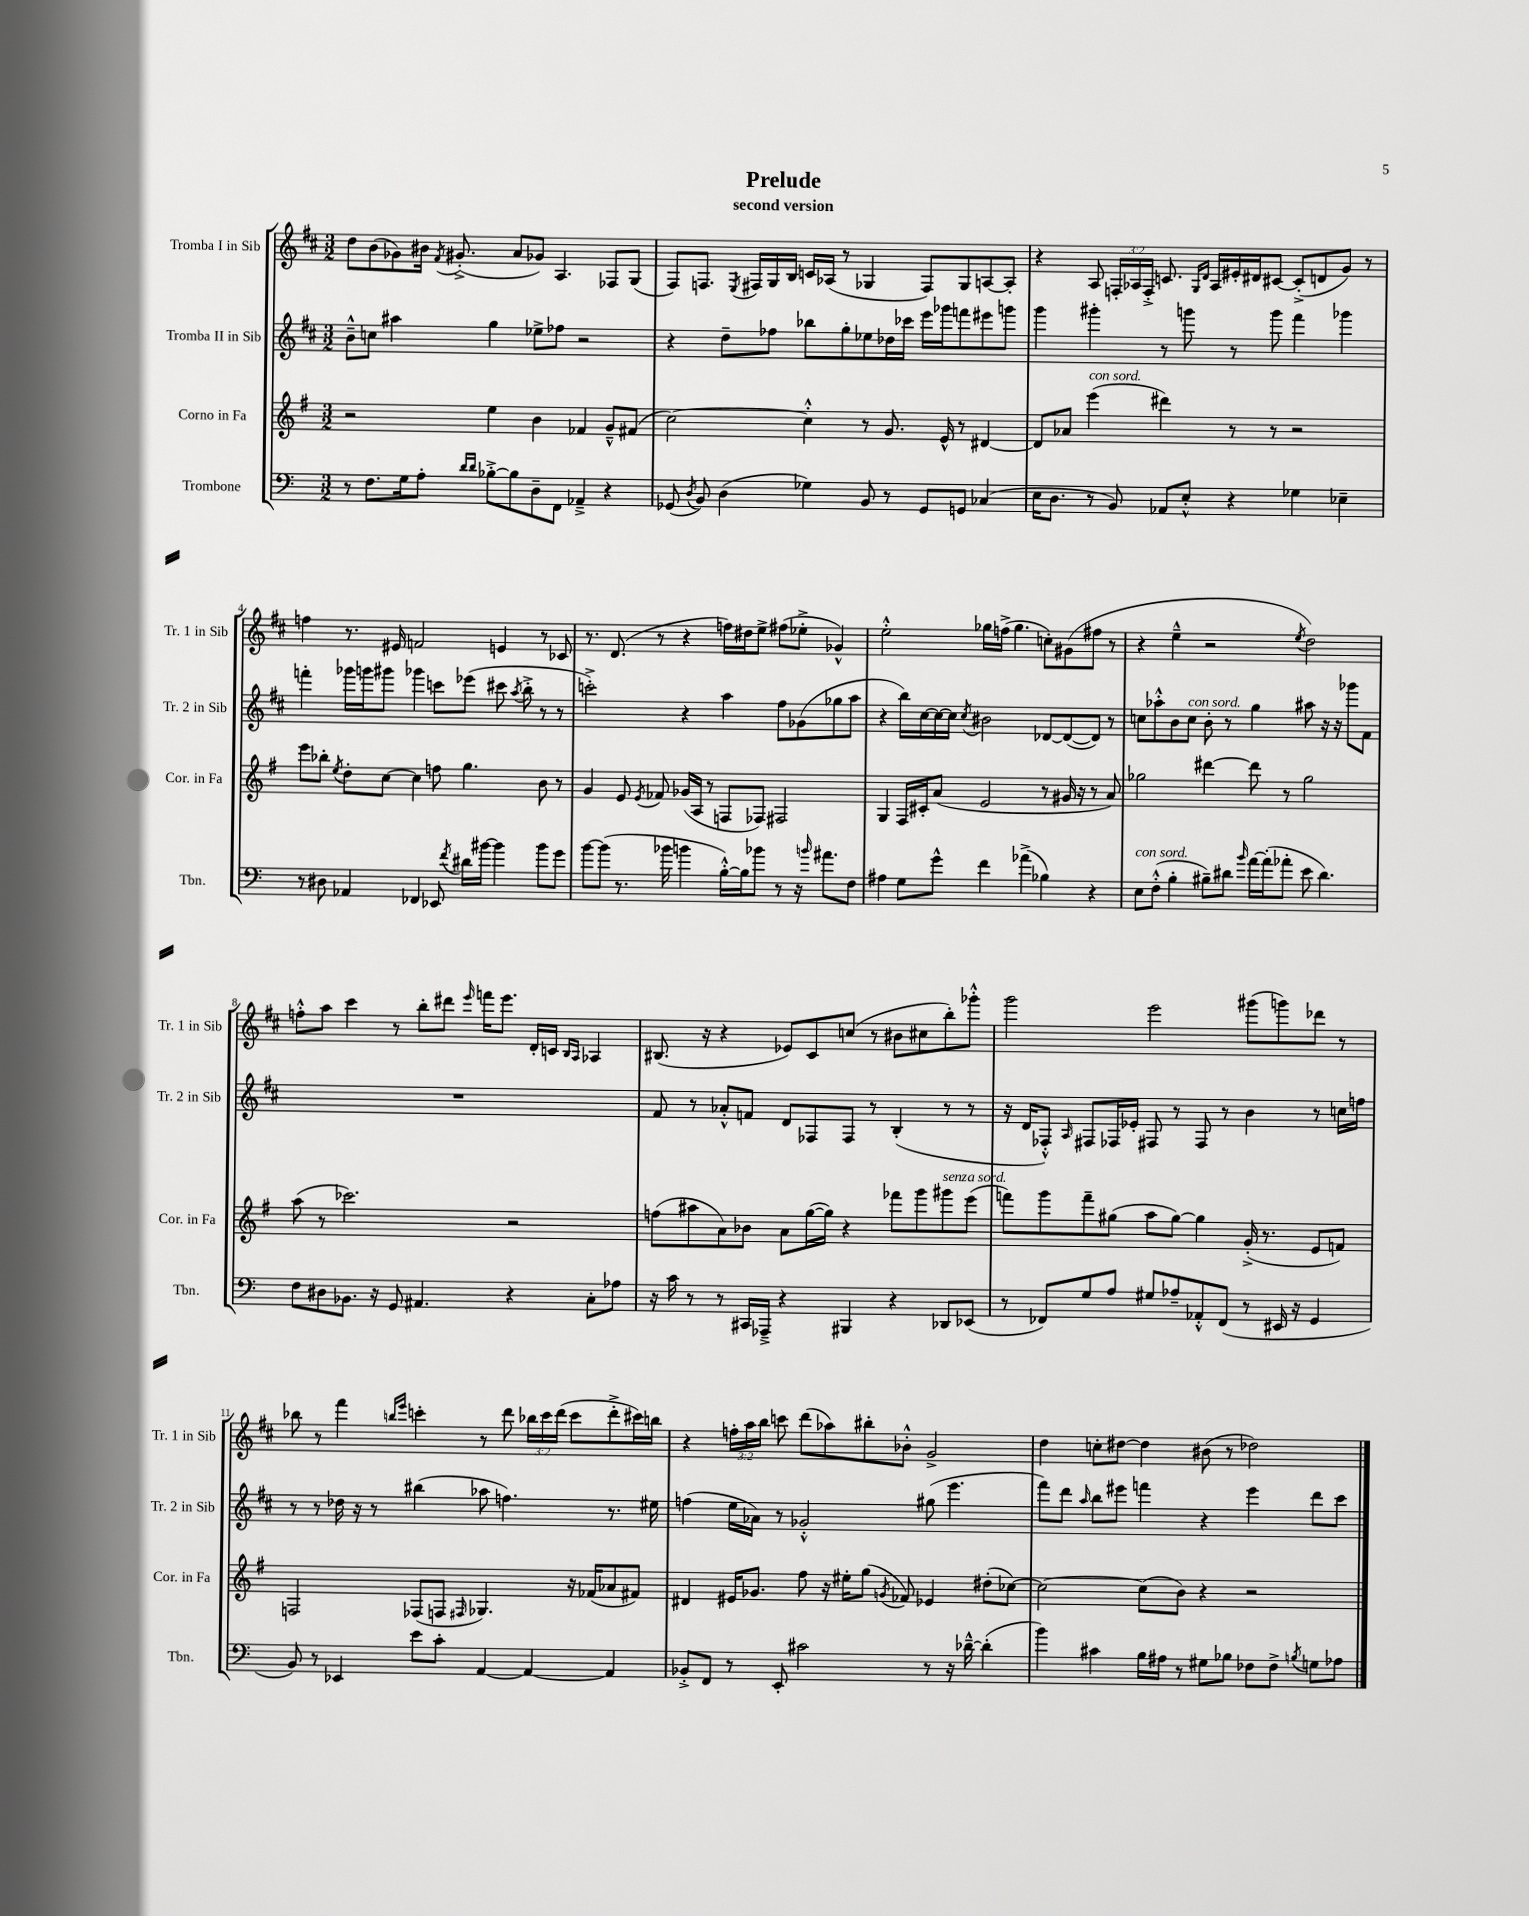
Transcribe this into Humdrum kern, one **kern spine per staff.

**kern	**kern	**kern	**kern
*part4	*part3	*part2	*part1
*staff4	*staff3	*staff2	*staff1
*I"Trombone	*I"Corno in Fa	*I"Tromba II in Sib	*I"Tromba I in Sib
*I'Tbn.	*I'Cor. in Fa	*I'Tr. 2 in Sib	*I'Tr. 1 in Sib
*clefF4	*clefG2	*clefG2	*clefG2
*k[]	*k[f#]	*k[f#c#]	*k[f#c#]
*M3/2	*M3/2	*M3/2	*M3/2
=1	=1	=1	=1
8r	2r	8b~^^\L	8dd\L
8.F\L	.	8ccn\J	(8b\
.	.	4aa#X\	8g-X\)
16G\k	.	.	.
8A'\J	.	.	16b#X\Jk
.	.	.	8qf#/
.	.	.	(8.g#X'^/
16qqd/LL	.	.	.
16qqd/JJ	.	.	.
[8B-X'^\L	4ee\	4gg\	.
8B-\]	.	.	8a/L
8D~\	4b\	8ee-X^\L	8g-X/J)
8FF\J	.	8ff-X\J	4.A/
4AA-X~^/	4f-X/	2r	.
4r	8g~^^/L	.	8F-X/L
.	(8f#X/J	.	(8G/J
=2	=2	=2	=2
(8GG-X/	[2cc\)	4r	8F#/L)
8qD/	.	.	.
8BB/)	.	.	8.Fn/J
(4D\	.	8dd~\L	.
.	.	.	8qE/
.	.	.	16F#X/LL
.	.	8ff-X\J	16G/
.	.	.	16B/JJ
4G-X\)	4cc'^^\]	8bb-X\L	16cn/LL
.	.	.	(16A-X/JJ
.	.	8gg'\	8r
8BB/	8r	8ee-X\	4G-X/
8r	8.g/	16dd-X\L	.
.	.	16ccc-X\JJ	.
8GG-/L	.	16eee\LL	8F#/L)
.	16e^^/	16ggg-X\J	.
8GGn/J	8r	8fffn\	8G-/
(4C-X/	[4d#X/	8eee#X\	[8An/
.	.	8gggn\J	8A'/J]
=3	=3	=3	=3
16E\KL	8d#/L]	4ggg\	4r
8.D\J	.	.	.
.	8a-X/J	.	.
!	!LO:TX:a:i:t=con sord.	!	!
8r	(4eee\	4ggg#X'\	8A/
8BB/)	.	.	24Fn'/LL
.	.	.	24A-X/
.	.	.	24F'^/JJ
8AA-X/L	4ddd#X\)	8r	8.cn/
8E'^^/J	.	8gggn\	.
.	.	.	16qqG/LL
.	.	.	16qqd/JJ
.	.	.	16A-/LL
4r	8r	8r	16e#X'/
.	.	.	16d#X/J
.	8r	8ggg\	[8c#X/J
4G-X\	2r	4fff#\	(8c#'^/L]
.	.	.	8dn/
4E-X~\	.	4ggg-X\	8g/J)
.	.	.	8r
!!LO:LB:g=z
=4	=4	=4	=4
8r	8eee\L	4fffn'\	4ffn\
8D#X\	8bb-X'\J	.	.
.	8qee/	.	.
4AA-X/	8dd'\L	16ggg-X\LL	8.r
.	.	16gggn\J	.
.	[8cc\J	8ggg#X\J	.
.	.	.	16e#X/
4FF-X/	4cc\]	4ggg-X\	2fn/
8EE-X/	8ffn\	8cccn\L	.
8qf/	.	.	.
16d#X\LL	4.gg\	(8eee-X\J	.
[16b#X\JJ	.	.	.
4b#\]	.	8ccc#X\	4en/
.	.	8qaa/	.
.	.	8bb'^\	.
8b#\L	8b\	8r	8r
8g\J	8r	8r	8c-X/
=5	=5	=5	=5
[8b\L	4g/	2cccn'^\)	8.r
(8b\J]	.	.	.
.	.	.	(8.d/
8.r	8e/	.	.
.	8qe/	.	.
.	8f-X/	.	8r
16b-X\	.	.	.
4bn\	(16g-X/LL	4r	4r
.	16A/JJ	.	.
.	8r	.	.
[16B'^^\LL)	8Fn/L	4aa\	16ffn\LL)
16B\J]	.	.	16dd#X\J
8b-X\J	8F-X/J)	.	8ee^\J
8r	2F#X/	8ff#\L	(8ff#X\L
16r	.	(8g-X\	8ee-X'^\J
16qqbn/	.	.	.
8.a#X\L	.	.	.
.	.	8gg-X\	4g-X^^/)
8F\J	.	8aa\J	.
=6	=6	=6	=6
4A#X\	4G/	4r	2ee'^^\
8G\L	16F#/LL	16bb\LL)	.
.	16c#X'/J	[16cc#\	.
8g^^\J	(8a/J	16cc#\_	.
.	.	16cc#\JJ]	.
.	.	8qcc#/	.
4f\	2e/	2b#X\	16gg-X\LL
.	.	.	(16ffn^\JJ
.	.	.	4.gg-\
(4a-X^\	.	.	.
4B-X\)	8r	[8d-X/L	8ccn'\L)
.	16g#X/	(8d-/_	(8g#X\
.	16r	.	.
4r	8r	8d-/J])	8ff#X\J
.	8a/)	8r	8r
=7	=7	=7	=7
!LO:TX:a:i:t=con sord.	!	!	!
8E\L	2gg-X\	8ccn\L	4r
(8F'^^\J	.	8aa-X'^^\	.
4B'\	.	8b\	4ee~^^\
!	!	!LO:TX:a:i:t=con sord.	!
.	.	8cc\J	.
8B#X~\L)	[4ddd#X\	8b'\	2r
8d#X\J	.	8r	.
16qqb/	.	.	.
[16a\LL	8ddd#\]	4gg\	.
(16a'\J]	.	.	.
8a-X'\J	8r	.	.
.	.	.	8qee/
8e\	2gg-\	8aa#X\	2dd\)
4.d#\)	.	16r	.
.	.	16r	.
.	.	8ggg-X\L	.
.	.	8f#\J	.
!!LO:LB:g=z
=8	=8	=8	=8
8F\L	(8aa\	1.r	8ffn'^^\L
8D#X\	8r	.	8aa\J
8.BB-X\J	2.ccc-X\)	.	4ccc#\
16r	.	.	.
8GG/	.	.	8r
4.AA#X/	.	.	8bb'\L
.	.	.	8ddd#X\J
.	.	.	16qqeee/
.	.	.	16fffn\KL
.	.	.	8.eee\J
4r	2r	.	.
.	.	.	16d'/LL
.	.	.	16cn/JJ
.	.	.	16qqB/LL
.	.	.	16qqA/JJ
8C'\L	.	.	4A-X/
8A-X\J	.	.	.
=9	=9	=9	=9
16r	(8ffn\L	8f#/	(8.B#X/
16c\	.	.	.
8r	8aa#X\	8r	.
.	.	.	16r
8r	8a\)	8a-X'^^/L	4r
16CC#X/LL	8b-X\J	8fn/J	.
16AAA-X~^/JJ	.	.	.
4r	8a\L	8d/L	8e-X/L)
.	([16gg\L	8F-X/	8c#/
.	16gg\JJ])	.	.
4BBB#X/	4r	8F-/J	(8ccn/J
.	.	8r	8r
4r	8fff-X\L	(4B'/	8b#X\L
.	8ggg\	.	8cc#X\
!	!LO:TX:a:i:t=senza sord.	!	!
8DD-X/L	8ggg#X\	8r	8bb'\)
(8EE-X/J	(8eee\J	8r	8ggg-X'^^\J
=10	=10	=10	=10
8r	8fffn\L)	16r	2ggg\
.	.	16d/KL	.
8FF-X/L)	8ggg\	8F-X'^^/J)	.
.	.	16qqA/	.
8G/	8fff~\	8F#X/L	.
8A/J	(8gg#X\J	16F-X/L	.
.	.	16e-X'/JJ	.
8G#X/L	8aa\L	8F#X/	2eee\
8A-X~/	[8gg#\J)	8r	.
8AA-X'^^/	4gg#\]	8F#/	.
(8FF-/J	.	8r	.
8r	(16g'^/	4b\	(8ggg#X\L
.	8.r	.	.
16EE#X/	.	.	8gggn\)
16r	.	.	.
4GG/	8e/L	8r	8ddd-X\J
.	8fn/J)	16ccn\LL	8r
.	.	16ffn\JJ	.
!!LO:LB:g=z
=11	=11	=11	=11
8BB/)	2Fn/	8r	8bb-X\
8r	.	8r	8r
4EE-X/	.	16dd-X\	4fff#\
.	.	16r	.
.	.	8r	.
.	.	.	16qqbbn/LL
.	.	.	16qqeee/JJ
8e\L	(8F-X/L	(4bb#X\	4cccn'\
8c'\J	8Fn/J	.	.
.	16qqF#X/	.	.
[4AA/	4.G-X/)	8aa-X\	8r
.	.	4.ffn\)	8ddd\
4AA/_	.	.	24bb-X\LL
.	.	.	24ccc\
.	.	.	(24ddd\JJ
.	16r	.	8ccc\L
.	(16f-X/KL	.	.
4AA/]	8a-X/	8.r	8ddd'^\
.	8f#X/J)	.	16ccc#X\L)
.	.	16ee#X\	16bbn\JJ
=12	=12	=12	=12
8BB-X'^/L	4d#X/	(4ffn\	4r
8FF/J	.	.	.
8r	16e#X/KL	16ee\LL	24ffn'\LL
.	.	.	24aa\
.	8.g-X/J	16a-X\JJ)	.
.	.	.	24bb\JJ
8EE'/	.	8r	8cccn\
2c#X\	8ff#\	2g-X'^^/	(8ddd\L
.	16r	.	8aa-X\)
.	16ee#X'\KL	.	.
.	(8gg\J	.	8bb#X'\
.	8qgn/	.	.
.	8f-X/)	.	8b-X'^^\J
8r	4e-X/	(8gg#X\	2g^/
16r	.	4.eee\	.
[16d-X~^^\	.	.	.
(4d-'\]	(8dd#X'\L	.	.
.	[8cc-X\J)	.	.
=13	=13	=13	=13
4b\)	2cc-\_	8fff#\L)	4dd\
.	.	8ddd\J	.
.	.	16qqaa/	.
4c#X\	.	8bb\L	8ccn'\L
.	.	8eee#X\J	[8dd#X\J
16B\LL	(8cc-\L]	4fffn\	4dd#\]
16A#X\JJ	.	.	.
8r	8b\J)	.	.
8G#X\L	4r	4r	(8b#X\
8B-X\J	.	.	8r
8F-X\L	2r	4eee#\	2dd-X\)
8F-^\J	.	.	.
8qBn/	.	.	.
8Gn\L	.	8ddd\L	.
8A-X\J	.	8ccc#\J	.
==	==	==	==
*-	*-	*-	*-
